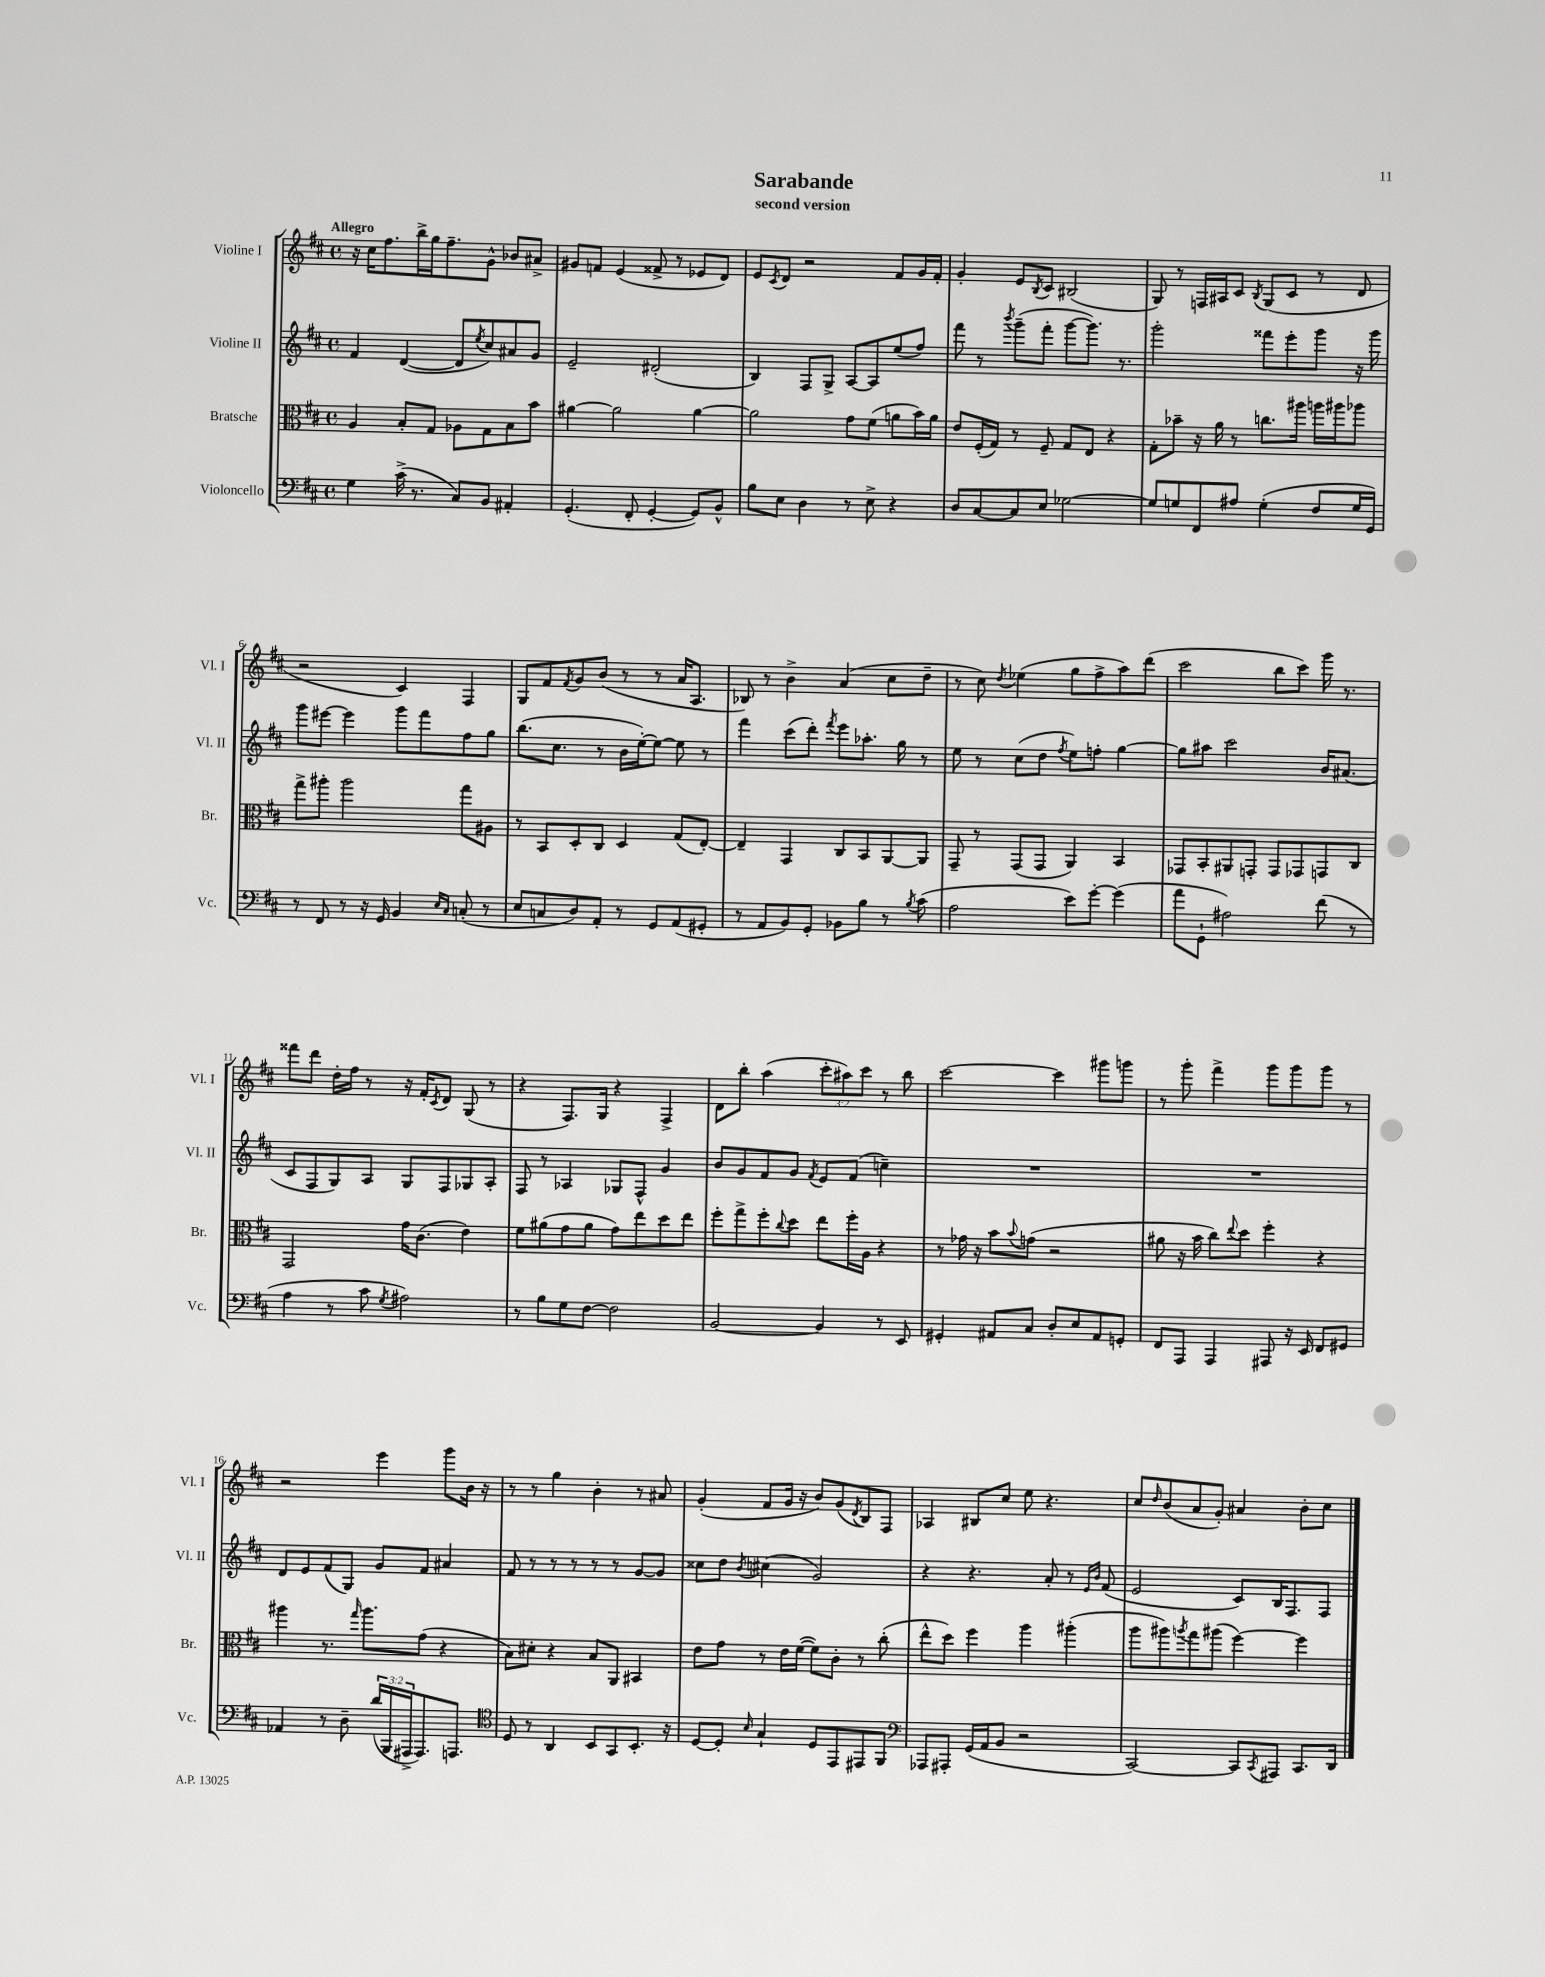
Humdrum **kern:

**kern	**kern	**kern	**kern
*staff4	*staff3	*staff2	*staff1
*clefF4	*clefC3	*clefG2	*clefG2
*k[f#c#]	*k[f#c#]	*k[f#c#]	*k[f#c#]
*M4/4	*M4/4	*M4/4	*M4/4
*met(c)	*met(c)	*met(c)	*met(c)
4G	4A	4f#	16r
.	.	.	16cc#
.	.	.	8.ff#
(16c#^	8B'	([4d	.
8.r	.	.	16bb^
.	8G	.	16gg
.	.	.	8.ff#~
8C#)	8A-	8d]	.
.	.	8qee	.
8BB	8G	8cc#)	8g^^
4AA#'	8B	8a#	8b-
.	8b	8g	8a#^
=	=	=	=
(4.GG'	[4a#	2e~	8g#
.	.	.	8f
.	2a#]	.	(4e
8FF#'	.	.	.
[4GG'	.	(2d#'	8f##^
.	.	.	8r
8GG])	[4a#	.	8e-
8BB^^	.	.	8d)
=	=	=	=
8B	2a#]	4B)	8e
.	.	.	8qc#
8E	.	.	8d
4D	.	8F#	2r
.	.	8G^	.
8r	8g	[8A	.
8E^	(8f#	8A]	.
4r	8a	(8ee	8f#
.	16b)	8ff#)	16g
.	16a	.	16f#'
=	=	=	=
8D	8e	8fff#	4g'
[8C#	(16F#'	8r	.
.	16G)	.	.
.	.	8qbbb	.
8C#]	8r	(8ggg~	8e
.	.	.	8qB
8E	8F#~	8fff#'	8c#
[2G-	8G	[8ggg	(2B#
.	8E	8.ggg])	.
.	4r	.	.
.	.	8.r	.
=	=	=	=
8G-]	8G'	2ggg'	8G)
8G	8b-~	.	8r
8FF#	16r	.	16F
.	16a	.	16A#
8A#	8r	.	8c#
.	.	.	8qB
(4G'	8.cc	8fff##	(8G
.	.	8eee'	8c#
.	16aa#	.	.
8F#	16aa	8ggg	8r
.	16aa#	.	.
16G	8aa-	16r	8d
16GG)	.	16ggg	.
=	=	=	=
8r	8gg^	8ggg	2r
8FF#	8aa#'	[8eee#	.
8r	2aa#	4eee#]	.
16r	.	.	.
16GG	.	.	.
4BB	.	8ggg	4c#)
.	.	8fff#	.
16qqE	.	.	.
16qqC#	.	.	.
(8C'	8gg	8ff#	4F#
8r	8A#	8gg	.
=	=	=	=
8E	8r	(8.bb	8G
8C	8BB	.	8f#
.	.	8.cc#	.
.	.	.	8qf#
8D)	8D'	.	8g
8AA'	8C#	8r	(8b
8r	4D	16b	8r
.	.	[16ee')	.
8GG	.	8ee_	8r
(8AA	(8G	8ee]	16a
.	.	.	8.A
8GG#'	[8E')	8r	.
=	=	=	=
8r	4E~]	4fff#	8B-)
8AA	.	.	8r
8BB)	4GG	(8ccc#	4b^
8GG'	.	8ddd')	.
.	.	8qfff#	.
8BB-	8C#	8eee	(4a
8B	8BB	8.aa-'	.
8r	[8AA	.	8cc#
.	.	16gg	.
8qB	.	.	.
(8c#	8AA]	8r	8dd~
=	=	=	=
2A	8GG~	8ee	8r
.	8r	8r	8cc#)
.	.	.	8qdd
.	(8GG	(8cc#	(4ee-
.	8GG	8dd	.
.	.	8qff#	.
8e)	4AA)	8ee)	8gg
[8g'	.	8ff'	8ff#^
(4g]	4BB	[4gg	8aa)
.	.	.	(8ddd
=	=	=	=
8a	8GG-	8gg]	2ccc#
8GG`	8BB'	8aa#	.
2A#)	8AA#	2ccc#	.
.	8GG'	.	.
.	8GG	.	8bb
.	8GG-	.	8ccc#)
(8f#	8GG	16b	16ggg
.	.	(8.a#	8.r
8r	8C#	.	.
=	=	=	=
4A	2GG	8c#	8fff##
.	.	8F#	8ddd
8r	.	8G)	16dd'
.	.	.	16ff#
8c#	.	8A	8r
8qG	.	.	.
2A#)	16g	8G	16r
.	(8.c#	.	16f#'
.	.	.	8qc#
.	.	8F#	8d
.	4e)	8G-	(8G
.	.	8A'	8r
=	=	=	=
8r	8f#	8F#	4r
8B	(8a#	8r	.
8G	8g	4A-	8.F#)
[8F#	8a#	.	.
.	.	.	16G
2F#]	8g)	8G-	4r
.	8ee	8F#^^	.
.	8dd	4g	4F#^
.	8ee	.	.
=	=	=	=
[2BB	8ff#'	8b	8d
.	8gg^	8g	8bb'
.	8ff#'	8f#	(4aa
.	8qqcc#	.	.
.	8dd	8g	.
.	.	8qf#	.
4BB]	8ee	8e	12ccc#'
.	.	.	12aa#)
.	16ff#'	(8f#	.
.	.	.	12ccc#
.	16A	.	.
8r	4r	4cc~)	8r
8EE	.	.	8bb
=	=	=	=
4GG#'	8r	1r	[2ccc#
.	16g-	.	.
.	16r	.	.
8AA#	8b	.	.
.	8qqb	.	.
8C#	(8g	.	.
8D'	2r	.	4ccc#]
8E	.	.	.
8AA#	.	.	8ggg#
8GG'	.	.	8ggg
=	=	=	=
8FF#	8a#	1r	8r
8AAA	16r	.	8ggg'
.	16b	.	.
4AAA	8cc#)	.	4fff#^
.	8qqee	.	.
.	8dd	.	.
8AAA#	4ff#'	.	8ggg
16r	.	.	8ggg
16EE	.	.	.
8FF#	4r	.	8ggg
8GG#	.	.	8r
=	=	=	=
4AA-	4aa#	8d	2r
.	.	8e	.
8r	8.r	(8f#	.
8D~	.	8G)	.
.	16qqgg	.	.
.	8.aa#	.	.
(24d	.	8g	4eee
24BBB	.	.	.
24AAA#^	.	.	.
8.AAA#)	(8g	8f#	.
.	4r	4a#	8ggg
8.AAA	.	.	.
.	.	.	16b
.	.	.	16r
=	=	=	=
*clefC4	*	*	*
8D	8B)	8f#	8r
8r	8d#'	8r	8r
4AA	4r	8r	4gg
.	.	8r	.
8BB	8B	8r	4b'
8GG	8AA	8r	.
8.BB'	4BB#	[8g	8r
.	.	8g]	8a#
16r	.	.	.
=	=	=	=
[8D	8e	8cc##	(4g'
8D']	8g	8dd	.
16qqB	.	8qb	.
4G`	8r	(4cc#	8f#
.	16e	.	16g
.	([16f#	.	16r
8D	8f#])	2g)	8b)
8EE	8c#'	.	(8g
.	.	.	8qd
8EE#	8r	.	8B)
8FF#	(8cc#'	.	8F#
=	=	=	=
*clefF4	*	*	*
8AAA-	8ee^^	4r	4A-
8AAA#'	8dd)	.	.
(16GG	4ff#	4.r	8B#
16AA	.	.	.
8BB	.	.	8cc#
2r	4aa	.	8ee
.	.	8a'	4.r
.	(4aa#'	8r	.
.	.	16qqe	.
.	.	16qqb	.
.	.	(8f#	.
=	=	=	=
[2CC#)	8aa	2e	8cc#
.	.	.	16qqdd
.	8aa#)	.	(8b
.	8qaa	.	.
.	8gg	.	8a
.	(8aa#	.	8g')
8CC#]	[4ff#)	8c#)	4a#
8qCC#	.	.	.
8AAA#	.	16B	.
.	.	8.F#	.
8.CC#	4ff#]	.	8b'
.	.	8F#	8cc#
16DD	.	.	.
==	==	==	==
*-	*-	*-	*-
